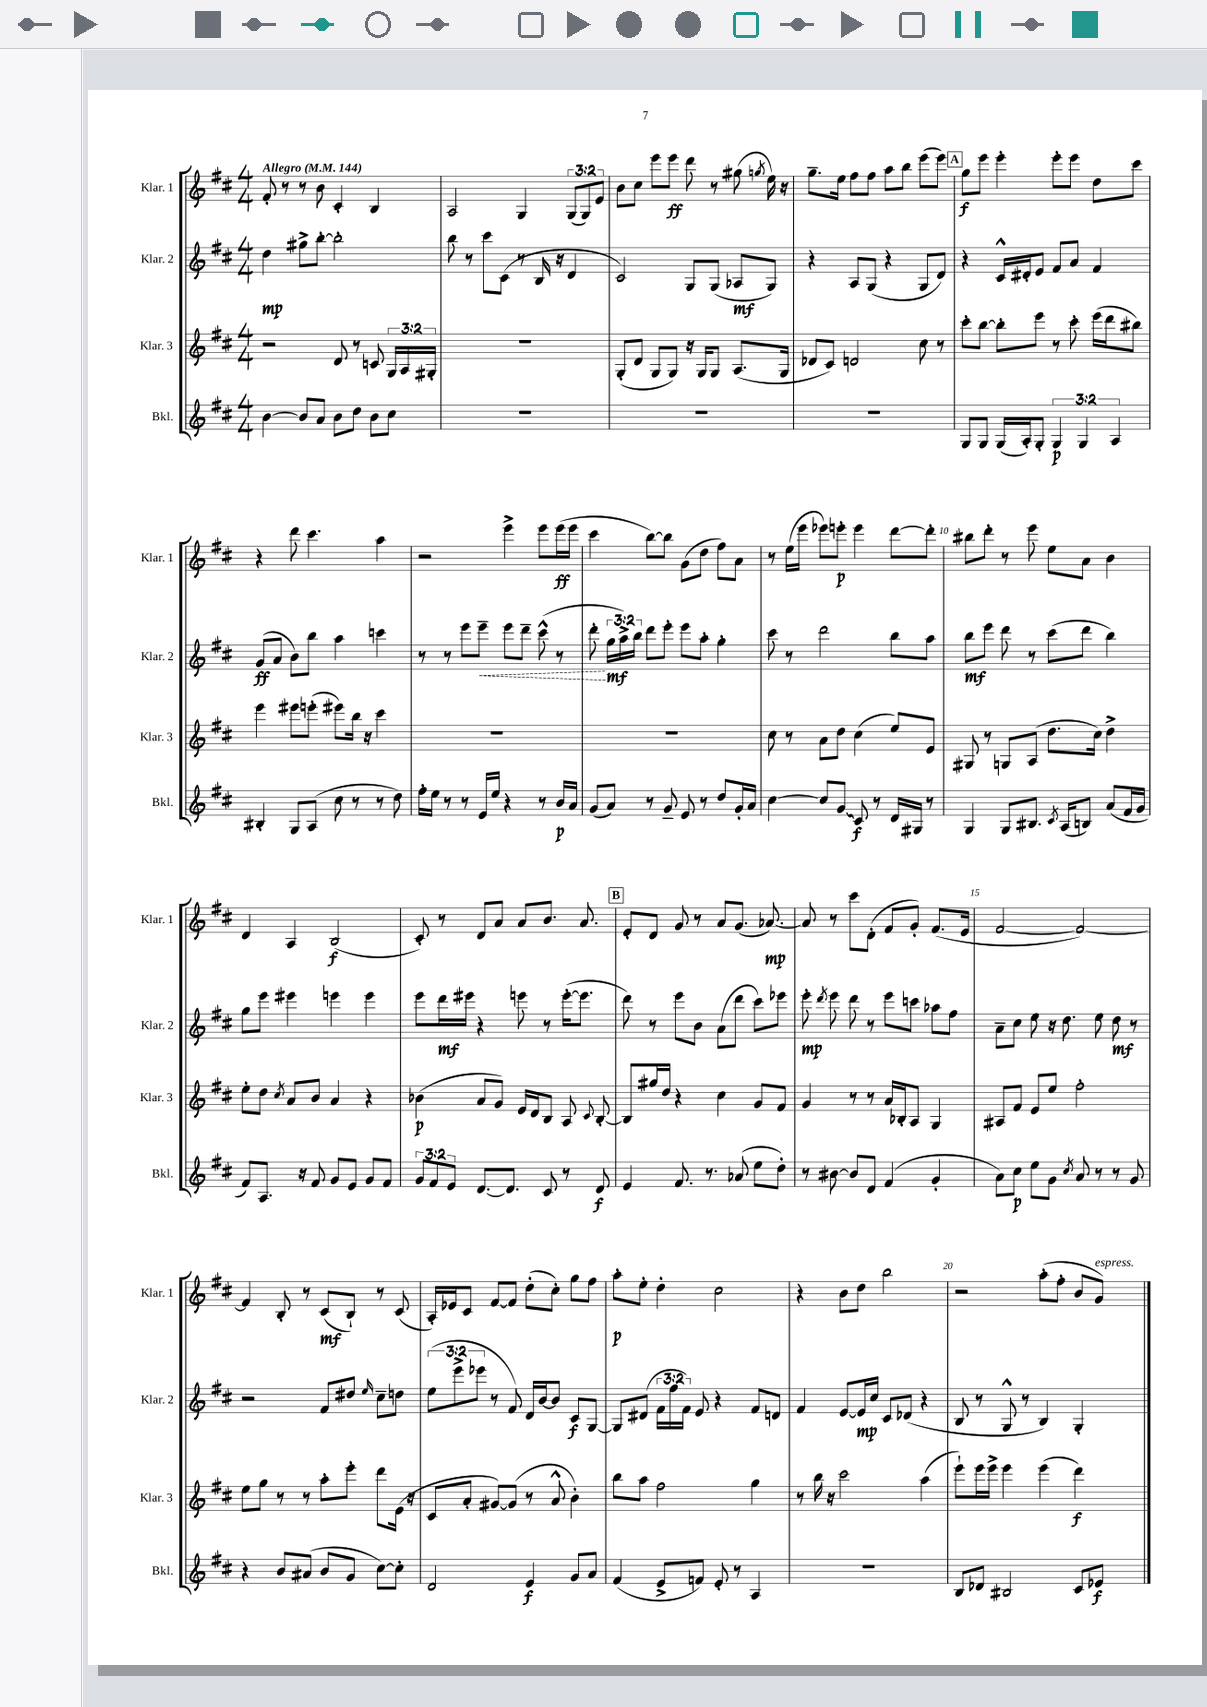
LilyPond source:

<<
\new StaffGroup <<
\new Staff = "s0" \with { instrumentName = "Klar. 1" shortInstrumentName = "Klar. 1" } {
    \clef treble \key d \major \numericTimeSignature \time 4/4 \override Staff.TupletNumber.text = #tuplet-number::calc-fraction-text \tempo "Allegro" 4 = 144
    \autoBeamOff fis'8-. r8 r8 b'8 cis'4-. b4 |
    a2 g4 \tuplet 3/2 { g8[( g8) e'8] } |
    b'8[ cis''8] e'''8[ e'''8]\ff d'''8 r8 gis''8( \acciaccatura { g''8 } e''16) r16 |
    g''8.[-- e''16] fis''8[ fis''8] a''8[ b''8] e'''8[( e'''8]) |
    \mark \markup { \box "A" } g''8[\f e'''8] e'''4-. e'''8[-. e'''8] d''8[ cis'''8] |
    r4 d'''8 cis'''4. a''4 |
    r2 e'''4-> e'''8[ e'''16\ff( e'''16] |
    cis'''4 b''8[~) b''8] g'8[( d''8] fis''8[) a'8] |
    r8 e''16[( e'''16] ees'''8[) e'''8]-.\p e'''4 d'''8[~ d'''8]-. |
    bis''8[ d'''8]-. r8 e'''8 e''8[ a'8] b'4 |
    d'4 a4 b2\f( |
    cis'8-.) r8 d'8[ a'8] a'8[ b'8.] a'8. |
    \mark \markup { \box "B" } e'8[-. d'8] g'8 r8 a'8[ g'8.]( aes'8.~\mp) |
    aes'8 r8 cis'''8[ d'8]-.( fis'8[ g'8]-.) fis'8.[( e'16] |
    fis'2~ fis'2~) |
    fis'4 b8-. r8 cis'8[\mf( b8]-!) r8 cis'8( |
    a16[-.) ees'16 cis'8] fis'8[~ fis'8] d''8[-.( cis''8]-.) g''8[ fis''8] |
    a''8[-.\p e''8]-. d''4-. cis''2 |
    r4 b'8[ d''8] b''2 |
    r2 a''8[-.( fis''8]-. b'8[ g'8]^\markup { \italic "espress." }) \bar "|." |
}
\new Staff = "s1" \with { instrumentName = "Klar. 2" shortInstrumentName = "Klar. 2" } {
    \clef treble \key d \major \numericTimeSignature \time 4/4 \override Staff.TupletNumber.text = #tuplet-number::calc-fraction-text
    \autoBeamOff d''4\mp gis''8[-> b''8]~-. b''2-. |
    b''8 r8 cis'''8[ cis'8]( r8 b16 r16 d'4 |
    cis'2) g8[ g8]( aes8[\mf g8]) |
    r4 a8[ g8]( r4 g8[ d'8]) |
    \mark \markup { \box "A" } r4 cis'16[-^ dis'16-. e'8] fis'8[ a'8] fis'4 |
    g'8[\ff( a'8] b'8[) b''8] a''4 c'''4 |
    r8 r8 e'''8[ \once \override Hairpin.style = #'dashed-line e'''8]--\< e'''8[ d'''8]-- cis'''8-^( r8 |
    d'''8-.\! \tuplet 3/2 { g''16[\mf a''16->) b''16] } d'''8[ e'''8]-. e'''8[ a''8]-. g''4-. |
    cis'''8 r8 d'''2 b''8[ a''8] |
    b''8[\mf e'''8] d'''8 r8 cis'''8[( d'''8] b''4) |
    g''8[ e'''8] eis'''4 e'''4 e'''4 |
    e'''8[ d'''16\mf eis'''16] r4 e'''8 r8 e'''16[~-.( e'''8.] |
    \mark \markup { \box "B" } d'''8) r8 e'''8[ b'8] a'8[( d'''8] cis'''8[) ees'''8] |
    e'''8-.\mp \acciaccatura { d'''8 } e'''8 d'''8 r8 e'''8[ c'''8] aes''8[ fis''8] |
    a'8[-- cis''8] e''8 r16 d''8. e''8 d''8\mf r8 |
    r2 fis'8[ dis''8] \grace { e''16 } cis''8[-- d''8] |
    \tuplet 3/2 { e''8[( e'''8-> ees'''8] } r8 fis'8) d'16[ b'16~ b'8] cis'8[\f g8]~ |
    g8[ dis'8]( \tuplet 3/2 { fis'16[ fis''16 fis'16]) } e'8 r4 fis'8[ d'8] |
    fis'4 e'8[~ e'16\mp cis''16] cis'8[ des'8]( r4 |
    b8 r8 g8-^ r8 b4) g4-. \bar "|." |
}
\new Staff = "s2" \with { instrumentName = "Klar. 3" shortInstrumentName = "Klar. 3" } {
    \clef treble \key d \major \numericTimeSignature \time 4/4 \override Staff.TupletNumber.text = #tuplet-number::calc-fraction-text
    \autoBeamOff r2 d'8 r8 c'8 \tuplet 3/2 { g16[ a16 gis16]-. } |
    R1 |
    g8[-.( d'8] g8[ g8]) r16 g16[ g8] a8.[( g16] |
    des'8[ cis'8]) d'2 cis''8 r8 |
    \mark \markup { \box "A" } cis'''8[-. b''8]~ b''8[-. e'''8] r8 cis'''8-. e'''16[( d'''16 bis''8]) |
    e'''4 eis'''8[ e'''8]-.( eis'''8[) b''16] r16 cis'''4 |
    R1 |
    R1 |
    cis''8 r8 a'8[ d''8] cis''4( e''8[) e'8] |
    gis8 r8 g8[ a8]( d''8.[ cis''16]) d''4-> |
    e''8[-. d''8] \acciaccatura { cis''8 } a'8[ b'8] a'4 r4 |
    bes'4\p( a'8[ g'8]) e'16[ d'16 b8] a8 \appoggiatura { cis'8 } b8~-. |
    \mark \markup { \box "B" } b8[ gis''16 d''16] r4 cis''4 g'8[ fis'8] |
    g'4 r8 r8 a'16[ bes16-. a8] g4 |
    ais8[ fis'8] e'8[ e''8] fis''2-. |
    e''8[ g''8] r8 r8 a''8[-. e'''8]-. d'''8[ e'16]( r16 |
    cis'8[ a'8]-. gis'8[~) gis'8]( r8 a'8-^ b'4-.) |
    b''8[ a''8] fis''2 g''4 |
    r8 b''16 r16 cis'''2 a''4( |
    e'''8[-!) e'''16 e'''16]-> e'''4 e'''4( d'''4\f) \bar "|." |
}
\new Staff = "s3" \with { instrumentName = "Bkl." shortInstrumentName = "Bkl." } {
    \clef treble \key d \major \numericTimeSignature \time 4/4 \override Staff.TupletNumber.text = #tuplet-number::calc-fraction-text
    \autoBeamOff b'4~ b'8[ a'8] b'8[ d''8] b'8[ cis''8] |
    R1 |
    R1 |
    R1 |
    \mark \markup { \box "A" } g8[ g8] g16[( a16-.) g8]-. \tuplet 3/2 { g4\p g4 a4 } |
    bis4-. g8[ a8]( cis''8 r8 r8 d''8) |
    fis''16[-. e''16] r8 r8 e'16[ e''16] r4 r8 b'16[\p a'16] |
    g'8[( a'8]) r8 g'8-- e'8 r8 d''8[ g'16-. a'16] |
    cis''4~ cis''8[ \once \override Glissando.style = #'zigzag g'8]\glissando cis'8\f r8 d'16[ gis16] r8 |
    g4 g8[ bis8.] \acciaccatura { cis'8 } a16[( b8]) a'8[( fis'16 g'16] |
    fis'8[) a8.] r16 fis'8 g'8[ e'8] g'8[ fis'8] |
    \tuplet 3/2 { g'8[ fis'8 e'8] } d'8.[~ d'8.] cis'8 r8 d'8\f |
    \mark \markup { \box "B" } e'4 fis'8. r8. aes'8( e''8[ d''8]-.) |
    r8 bis'8~ bis'8[ d'8] fis'4( g'4-. |
    a'8[) cis''8]\p e''8[ g'8] \acciaccatura { cis''8 } a'8 r8 r8 g'8 |
    r4 b'8[ ais'8]( b'8[ g'8] cis''8[~) cis''8]-. |
    d'2 e'4\f g'8[ a'8] |
    fis'4( e'8[-> f'8]) e'8-. r8 a4 |
    R1 |
    b8[ des'8] bis2 cis'8[ ees'8]\f \bar "|." |
}
>>
>>
\layout { \context { \Score \override BarNumber.break-visibility = ##(#f #t #t) barNumberVisibility = #(every-nth-bar-number-visible 5) } }
